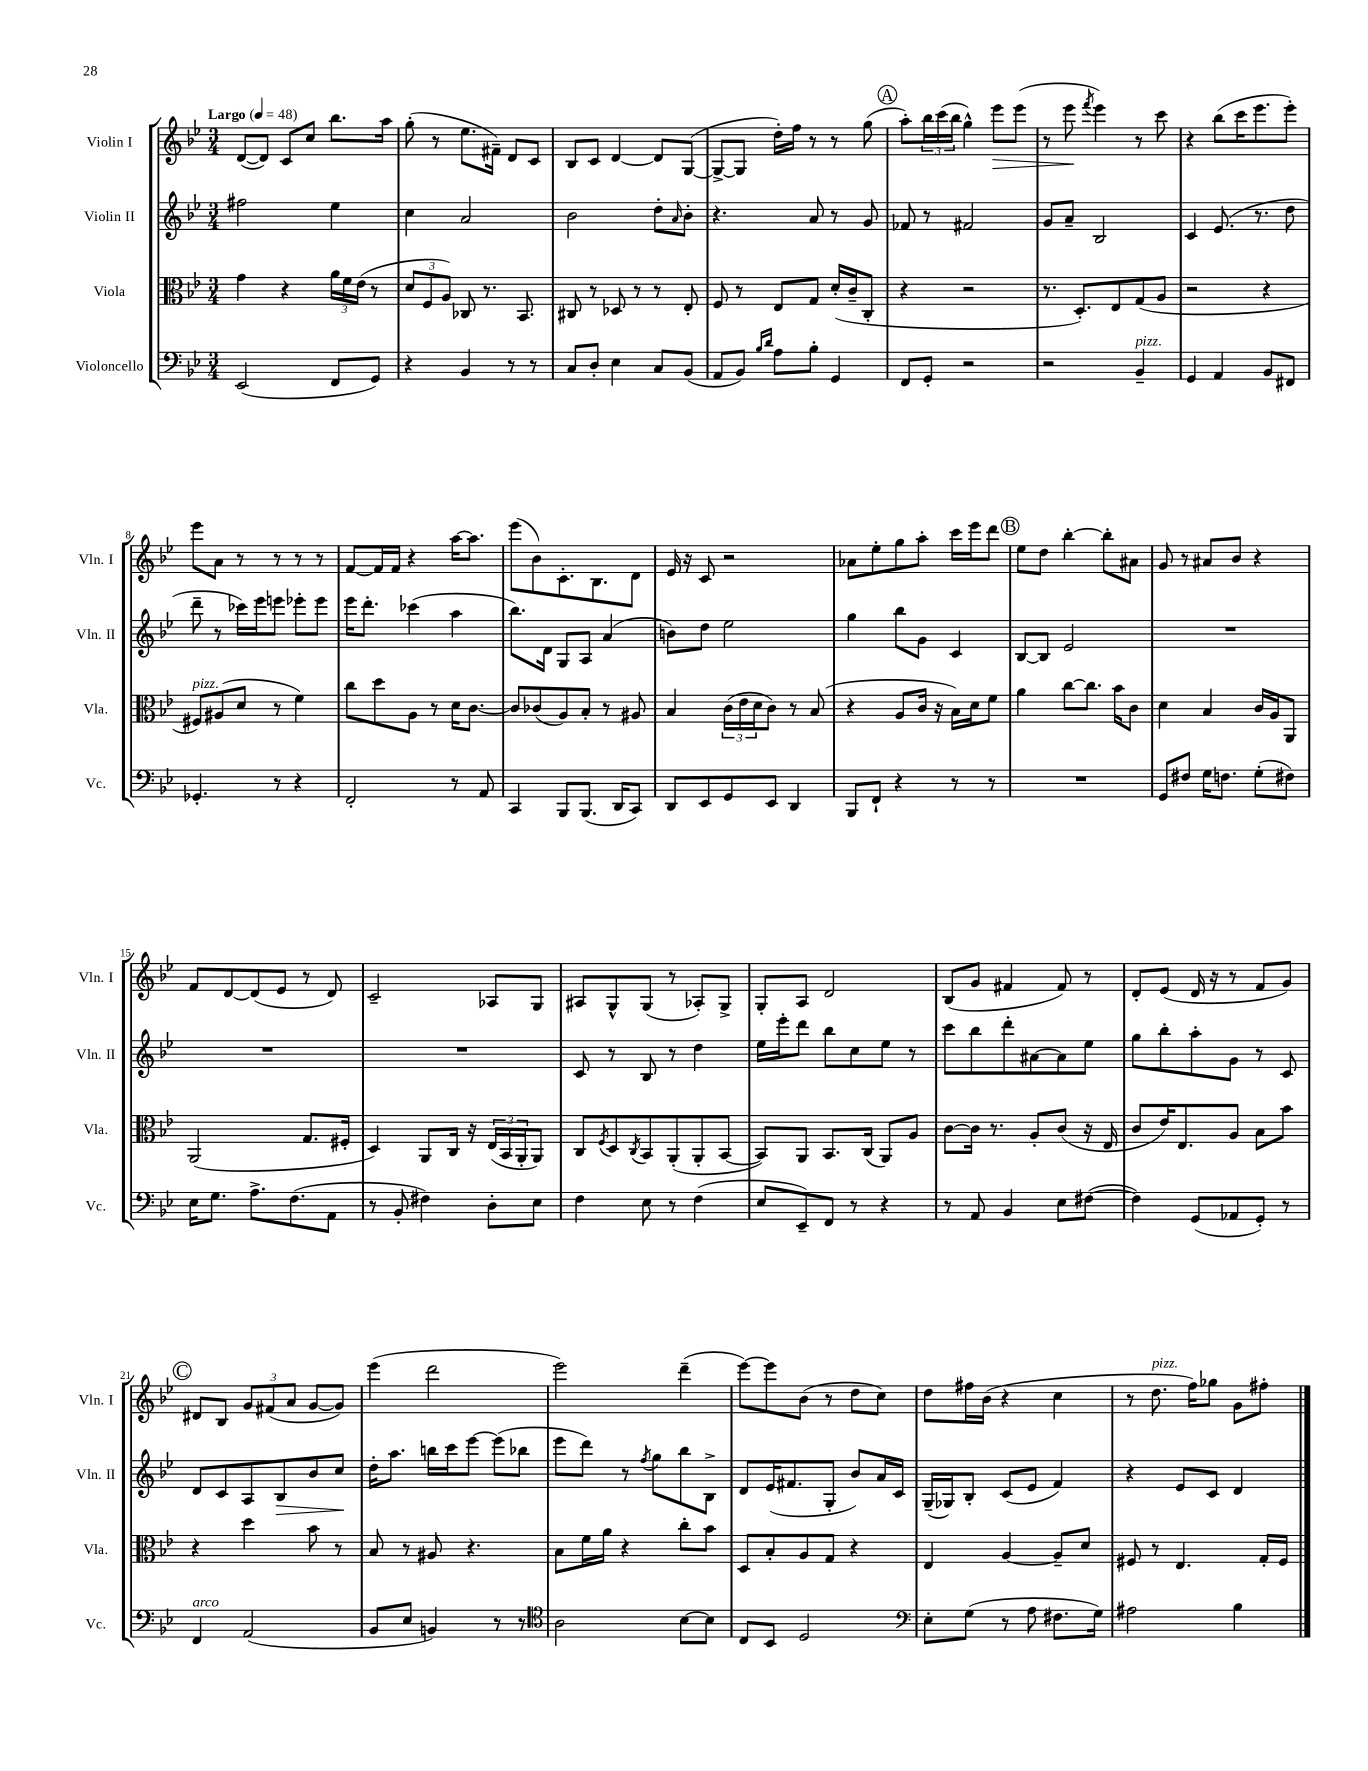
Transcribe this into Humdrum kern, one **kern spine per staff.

**kern	**kern	**kern	**dynam	**kern	**dynam
*part4	*part3	*part2	*part2	*part1	*part1
*staff4	*staff3	*staff2	*staff2	*staff1	*staff1
*I"Violoncello	*I"Viola	*I"Violin II	*	*I"Violin I	*
*I'Vc.	*I'Vla.	*I'Vln. II	*	*I'Vln. I	*
*clefF4	*clefC3	*clefG2	*	*clefG2	*
*k[b-e-]	*k[b-e-]	*k[b-e-]	*	*k[b-e-]	*
*M3/4	*M3/4	*M3/4	*	*M3/4	*
*MM48	*MM48	*MM48	*	*MM48	*
=1	=1	=1	=1	=1	=1
!	!	!	!	!LO:TX:a:B:t=Largo	!
(2EE-/	4g\	2ff#X\	.	([8d/L	.
.	.	.	.	8d/J])	.
.	4r	.	.	8c/L	.
.	.	.	.	8cc/J	.
8FF/L	24a\LL	4ee-\	.	8.bb-\L	.
.	24f\	.	.	.	.
.	(24e-\JJ	.	.	.	.
8GG/J)	8r	.	.	.	.
.	.	.	.	16aa\Jk	.
=2	=2	=2	=2	=2	=2
4r	12d/L	4cc\	.	(8gg'\	.
.	12F/	.	.	.	.
.	.	.	.	8r	.
.	12A/J)	.	.	.	.
4BB-/	8C-X/	2a/	.	8.ee-\L	.
.	8.r	.	.	.	.
.	.	.	.	16f#X~\Jk)	.
8r	.	.	.	8d/L	.
.	8.BB-/	.	.	.	.
8r	.	.	.	8c/J	.
=3	=3	=3	=3	=3	=3
8C/L	8C#X/	2b-\	.	8B-/L	.
8D'/J	8r	.	.	8c/J	.
4E-\	8D-X/	.	.	[4d/	.
.	8r	.	.	.	.
8C/L	8r	8dd'\L	.	8d/L]	.
.	.	16qqa/	.	.	.
(8BB-/J	8E-'/	8b-'\J	.	([8G/J	.
=4	=4	=4	=4	=4	=4
8AA/L	8F/	4.r	.	8G^/L_	.
8BB-/J)	8r	.	.	8G/J]	.
16qqB-/LL	.	.	.	.	.
16qqd/JJ	.	.	.	.	.
8A\L	8E-/L	.	.	16dd'\LL)	.
.	.	.	.	16ff\JJ	.
8B-'\J	8G/J	8a/	.	8r	.
4GG/	(16d'/LL	8r	.	8r	.
.	16c~/J	.	.	.	.
.	8C'/J	8g/	.	(8gg\	.
!!LO:REH:place=s1:t=A
=5	=5	=5	=5	=5	=5
8FF/L	4r	8f-X/	.	8aa'\L)	.
8GG'/J	.	8r	.	24bb-\L	.
.	.	.	.	(24ccc\	.
.	.	.	.	24bb-\JJ	.
2r	2r	2f#X/	.	4gg^^\)	.
!	!	!	!	!	!LO:HP:b
.	.	.	.	8eee-\L	>
.	.	.	.	(8eee-\J	.
=6	=6	=6	=6	=6	=6
2r	8.r	8g/L	.	8r	.
.	.	8a~/J	.	8eee-\	.
.	8.D'/L)	.	.	.	.
.	.	.	.	8qfff/	.
.	.	2B-/	.	4eee-\)	]
.	8E-/	.	.	.	.
!LO:TX:a:i:t=pizz.	!	!	!	!	!
4BB-~/	(8G/	.	.	8r	.
.	8A/J	.	.	8ccc\	.
=7	=7	=7	=7	=7	=7
4GG/	2r	4c/	.	4r	.
4AA/	.	(8.e-/	.	(8bb-\L	.
.	.	.	.	16ccc\K	.
.	.	8.r	.	8.eee-\	.
8BB-/L	4r	.	.	.	.
8FF#X/J	.	8dd\	.	8eee-'\J)	.
!!LO:LB:g=z
=8	=8	=8	=8	=8	=8
!	!LO:TX:a:i:t=pizz.	!	!	!	!
4.GG-X'/	8F#X/L)	8ddd~\	.	8eee-\L	.
.	(8A#X/	8r	.	8a\J	.
.	8d/J	16ccc-X\LL)	.	8r	.
.	.	16eee-\J	.	.	.
8r	8r	8eeen\J	.	8r	.
4r	4f\)	8eee-X'\L	.	8r	.
.	.	8eee-\J	.	8r	.
=9	=9	=9	=9	=9	=9
2FF'/	8cc\L	16eee-\KL	.	[8f/L	.
.	.	8.ddd'\J	.	.	.
.	8dd\	.	.	16f/L]	.
.	.	.	.	16f/JJ	.
.	8A\J	(4ccc-X\	.	4r	.
.	8r	.	.	.	.
8r	16d\KL	4aa\	.	[16aa\KL	.
.	[8.c\J	.	.	8.aa\J]	.
8AA/	.	.	.	.	.
=10	=10	=10	=10	=10	=10
4CC/	8c/L]	8.bb-\L)	.	(8eee-\L	.
.	(8c-X/	.	.	8b-\)	.
.	.	16d\Jk	.	.	.
8BBB-/L	8A/)	8G/L	.	8.c'\	.
(8.BBB-/J	8B-'/J	8A/J	.	.	.
.	.	.	.	8.B-\	.
.	8r	(4a/	.	.	.
16DD/KL	.	.	.	.	.
8CC/J)	8A#X/	.	.	8d\J	.
=11	=11	=11	=11	=11	=11
8DD/L	4B-/	8bn\L)	.	16e-/	.
.	.	.	.	16r	.
8EE-/	.	8dd\J	.	8c/	.
8GG/	(24c\LL	2ee-\	.	2r	.
.	24e-\	.	.	.	.
.	24d\J	.	.	.	.
8EE-/J	8c\J)	.	.	.	.
4DD/	8r	.	.	.	.
.	(8B-/	.	.	.	.
=12	=12	=12	=12	=12	=12
8BBB-/L	4r	4gg\	.	8a-X\L	.
8FF`/J	.	.	.	8ee-'\	.
4r	8A/L	8bb-\L	.	8gg\	.
.	16c/Jk	8g\J	.	8aa'\J	.
.	16r	.	.	.	.
8r	16B-\LL)	4c/	.	16ccc\LL	.
.	16d\J	.	.	16eee-\J	.
8r	8f\J	.	.	8ddd\J	.
!!LO:REH:place=s1:t=B
=13	=13	=13	=13	=13	=13
2.r	4a\	[8B-/L	.	8ee-\L	.
.	.	8B-/J]	.	8dd\J	.
.	[8cc\L	2e-/	.	[4bb-'\	.
.	8.cc\J]	.	.	.	.
.	.	.	.	8bb-'\L]	.
.	16b-\KL	.	.	.	.
.	8c\J	.	.	8a#X\J	.
=14	=14	=14	=14	=14	=14
8GG/L	4d\	2.r	.	8g/	.
8F#X/J	.	.	.	8r	.
16G\KL	4B-/	.	.	8a#X/L	.
8.Fn\J	.	.	.	.	.
.	.	.	.	8b-/J	.
(8G'\L	16c/LL	.	.	4r	.
.	16A/J	.	.	.	.
8F#X\J)	8AA/J	.	.	.	.
!!LO:LB:g=z
=15	=15	=15	=15	=15	=15
16E-\KL	(2AA/	2.r	.	8f/L	.
8.G\J	.	.	.	.	.
.	.	.	.	[8d/	.
8.A^\L	.	.	.	(8d/]	.
.	.	.	.	8e-/J	.
(8.F\	.	.	.	.	.
.	8.G/L	.	.	8r	.
8AA\J	.	.	.	8d/)	.
.	16F#X'/Jk	.	.	.	.
=16	=16	=16	=16	=16	=16
8r	4D/)	2.r	.	2c~/	.
8BB-'/	.	.	.	.	.
4F#X\)	8AA/L	.	.	.	.
.	16C/Jk	.	.	.	.
.	16r	.	.	.	.
8D'\L	(24E-/LL	.	.	8A-X/L	.
.	24BB-/	.	.	.	.
.	24AA'/J	.	.	.	.
8E-\J	8AA/J)	.	.	8G/J	.
=17	=17	=17	=17	=17	=17
4F\	8C/L	8c/	.	8A#X/L	.
.	8qF/	.	.	.	.
.	8D/	8r	.	8G^^/	.
.	8qC/	.	.	.	.
8E-\	8BB-/	8B-/	.	(8G/J	.
8r	(8AA'/	8r	.	8r	.
(4F\	8AA'/	4dd\	.	8A-X'/L)	.
.	[8BB-/J	.	.	8G^/J	.
=18	=18	=18	=18	=18	=18
8E-/L	8BB-/L])	16ee-\LL	.	8G'/L	.
.	.	16eee-'\J	.	.	.
8EE-~/)	8AA/J	8ddd\J	.	8A/J	.
8FF/J	8.BB-/L	8bb-\L	.	2d/	.
8r	.	8cc\	.	.	.
.	(16C/Jk	.	.	.	.
4r	8AA/L)	8ee-\J	.	.	.
.	8A/J	8r	.	.	.
=19	=19	=19	=19	=19	=19
8r	[8c\L	8ccc\L	.	(8B-/L	.
8AA/	16c\Jk]	8bb-\	.	8g/J	.
.	8.r	.	.	.	.
4BB-/	.	8ddd'\	.	4f#X/	.
.	8A'/L	[8a#X\	.	.	.
8E-\L	(8c/J	8a#\]	.	8f#/)	.
([8F#X\J	16r	8ee-\J	.	8r	.
.	16E-/	.	.	.	.
=20	=20	=20	=20	=20	=20
4F#\])	8c/L	8gg\L	.	8d'/L	.
.	16e-/K)	8bb-'\	.	(8e-/J	.
.	8.E-/	.	.	.	.
(8GG/L	.	8aa'\	.	16d/	.
.	.	.	.	16r	.
8AA-X/	8A/J	8g\J	.	8r	.
8GG'/J)	8B-\L	8r	.	8f/L	.
8r	8b-\J	8c/	.	8g/J)	.
!!LO:LB:g=z
!!LO:REH:place=s1:t=C
=21	=21	=21	=21	=21	=21
!LO:TX:a:i:t=arco	!	!	!	!	!
4FF/	4r	8d/L	.	8d#X/L	.
.	.	8c/	.	8B-/J	.
(2AA/	4dd\	8A/	.	12g/L	.
.	.	.	.	(12f#X/	.
!	!	!	!LO:HP:b	!	!
.	.	8B-/	>	.	.
.	.	.	.	12a/J	.
.	8b-\	8b-/	.	[8g/L	.
.	8r	8cc/J	.	8g/J])	.
.	.	.	]	.	.
=22	=22	=22	=22	=22	=22
8BB-/L	8B-/	16dd'\KL	.	(4eee-\	.
.	.	8.aa\J	.	.	.
8E-/J	8r	.	.	.	.
4BBn/)	8A#X/	16bbn\LL	.	2ddd\	.
.	.	16ccc\J	.	.	.
.	4.r	[8eee-\J	.	.	.
8r	.	(8eee-\L]	.	.	.
8r	.	8bb-X\J	.	.	.
=23	=23	=23	=23	=23	=23
*clefC4	*	*	*	*	*
2A\	8B-\L	8eee-\L	.	2eee-\)	.
.	16f\L	8ddd\J)	.	.	.
.	16a\JJ	.	.	.	.
.	4r	8r	.	.	.
.	.	8qff/	.	.	.
.	.	8gg\L	.	.	.
[8B-\L	8cc'\L	8bb-\	.	(4ddd~\	.
8B-\J]	8b-\J	8B-^\J	.	.	.
=24	=24	=24	=24	=24	=24
8C/L	8D/L	8d/L	.	[8eee-\L)	.
8BB-/J	8B-'/	(16e-/K	.	8eee-\]	.
.	.	8.f#X/	.	.	.
2D/	8A/	.	.	(8b-\J	.
.	8G/J	8G'/J	.	8r	.
.	4r	8b-/L)	.	8dd\L	.
.	.	16a/L	.	8cc\J)	.
.	.	16c/JJ	.	.	.
=25	=25	=25	=25	=25	=25
*clefF4	*	*	*	*	*
8E-'\L	4E-/	(16G~/LL	.	8dd\L	.
.	.	16G-X/J)	.	.	.
(8G\J	.	8B-'/J	.	16ff#X\L	.
.	.	.	.	(16b-\JJ	.
8r	[4A/	(8c/L	.	4r	.
8A\	.	8e-/J	.	.	.
8.F#X\L	8A~/L]	4f/)	.	4cc\	.
.	8d/J	.	.	.	.
16G\Jk)	.	.	.	.	.
=26	=26	=26	=26	=26	=26
2A#X\	8F#X/	4r	.	8r	.
!	!	!	!	!LO:TX:a:i:t=pizz.	!
.	8r	.	.	8.dd\	.
.	4.E-/	8e-/L	.	.	.
.	.	.	.	16ff\KL)	.
.	.	8c/J	.	8gg-X\J	.
4B-\	.	4d/	.	8g\L	.
.	16G'/LL	.	.	8ff#X'\J	.
.	16F#/JJ	.	.	.	.
==	==	==	==	==	==
*-	*-	*-	*-	*-	*-
